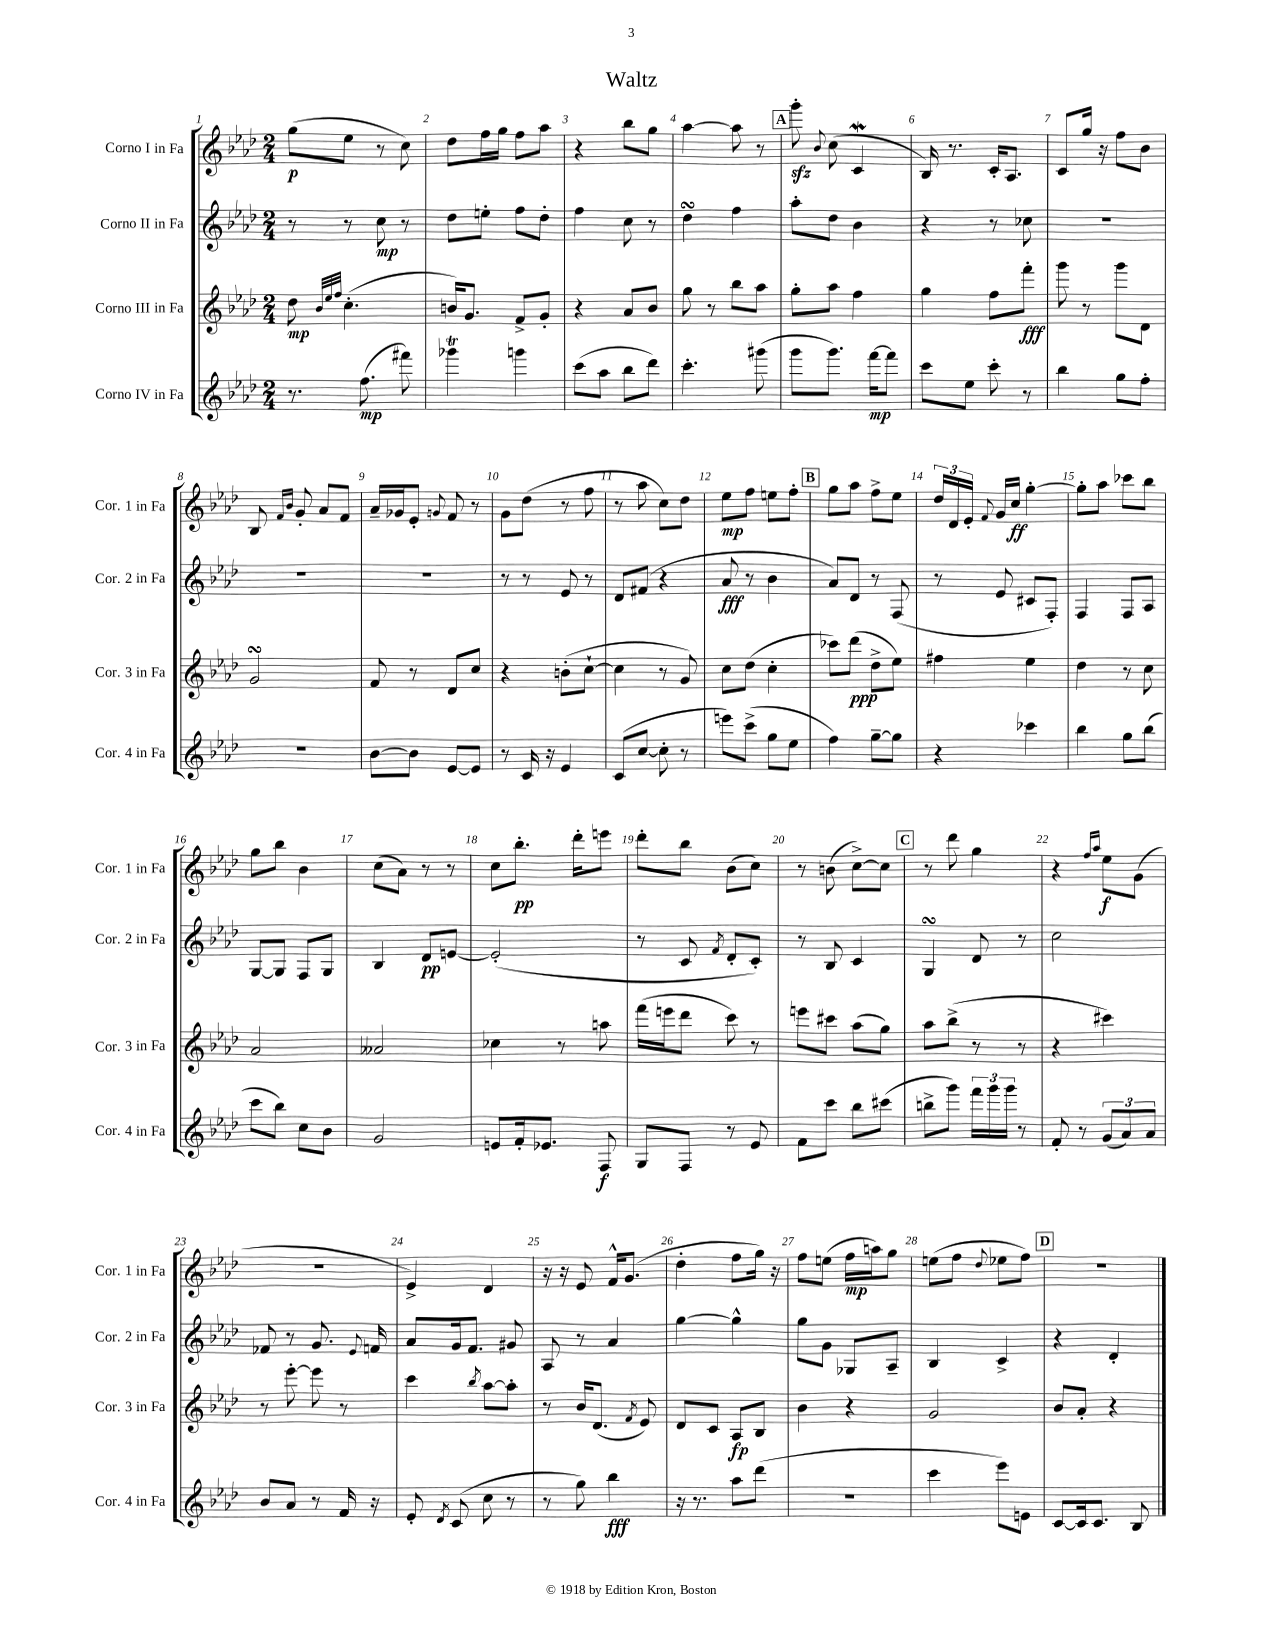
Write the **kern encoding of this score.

**kern	**kern	**kern	**kern
*staff4	*staff3	*staff2	*staff1
*clefG2	*clefG2	*clefG2	*clefG2
*k[b-e-a-d-]	*k[b-e-a-d-]	*k[b-e-a-d-]	*k[b-e-a-d-]
*M2/4	*M2/4	*M2/4	*M2/4
8.r	8dd-	8r	(8gg
.	32qqb-	.	.
.	32qqee-	.	.
.	32qqff	.	.
.	(4.cc'	8r	8ee-
(8.ff	.	.	.
.	.	8cc	8r
8fff#)	.	8r	8cc)
=	=	=	=
4ggg-	16b)	8dd-	8dd-
.	8.g	.	.
.	.	8ee'	16ff
.	.	.	16gg
4ggg	8f^	8ff	8ff
.	8g'	8dd-'	8aa-
=	=	=	=
(8ccc	4r	4ff	4r
8aa-	.	.	.
8bb-	8a-	8cc	8bb-
8ddd-)	8b-	8r	8gg
=	=	=	=
4.ccc'	8gg	4dd-	[4aa-
.	8r	.	.
.	8bb-	4ff	8aa-]
(8ggg#	8aa-	.	8r
=	=	=	=
8ggg	8gg'	8aa-'	8ggg'
.	.	.	8qqb-
8.ggg)	8aa-	8dd-	(8cc
.	4ff	4b-	4c
[16fff	.	.	.
8fff]	.	.	.
=	=	=	=
8ccc	4gg	4r	16B-)
.	.	.	8.r
8ee-	.	.	.
8ccc'	8ff	8r	16c'
.	.	.	8.A-
8r	8fff'	8cc-	.
=	=	=	=
4bb-	8ggg	2r	8c
.	8r	.	16gg
.	.	.	16r
8gg	8ggg	.	8ff
8ff'	8d-	.	8b-
=	=	=	=
2r	2g	2r	8B-
.	.	.	16qqf
.	.	.	16qqb-
.	.	.	8g'
.	.	.	8a-
.	.	.	8f
=	=	=	=
[8b-	8f	2r	16a-~
.	.	.	16g-
8b-]	8r	.	8e-'
.	.	.	8qqg
[8e-	8d-	.	8f
8e-]	8cc	.	8r
=	=	=	=
8r	4r	8r	8g
16c	.	8r	(8dd-
16r	.	.	.
4e-	(8b'	8e-	8r
.	[8cc`	8r	8ff
=	=	=	=
(8c	4cc]	8d-	8r
[8cc	.	(8f#	8aa-
8cc']	8r	4r	8cc)
8r	8g)	.	8dd-
=	=	=	=
8eee)	8cc	8a-	8ee-
(8ccc^	(8dd-	8r	8ff
8gg	4cc'	4b-	8ee
8ee-	.	.	8ff'
=	=	=	=
4ff)	8ccc-)	8a-)	8gg
.	(8ddd-	8d-	8aa-
[8gg~	8dd-^	8r	8ff^
8gg]	8ee-)	(8F	8ee-
=	=	=	=
4r	4ff#	8r	24dd-
.	.	.	24d-
.	.	.	24e-'
.	.	.	8qqf
.	.	8e-	16g
.	.	.	16cc
4ccc-	4ee-	8c#	[4gg'
.	.	8F')	.
=	=	=	=
4bb-	4dd-	4F	8gg']
.	.	.	8aa-
8gg	8r	8F	8ccc-
(8bb-	8cc	8A-	8bb-
=	=	=	=
8ccc	2a-	[8G	8gg
8bb-)	.	8G]	8bb-
8cc	.	8F	4b-
8b-	.	8G	.
=	=	=	=
2g	2a--	4B-	(8cc
.	.	.	8a-)
.	.	8d-	8r
.	.	[8e	8r
=	=	=	=
8e	4cc-	(2e']	8cc
16f'	.	.	8.bb-'
8.e-	.	.	.
.	8r	.	.
.	.	.	16ddd-'
8F	8aa	.	8eee
=	=	=	=
8G	(16fff	8r	8ddd-'
.	16eee	.	.
8F	8ddd-	8c	8bb-
.	.	8qf	.
8r	8ccc)	8d-'	(8b-
8e-	8r	8c')	8cc)
=	=	=	=
8f	8eee	8r	8r
8ccc	8ccc#	8B-	(8b
8bb-	(8aa-	4c	[8cc^)
(8ccc#	8gg)	.	8cc]
=	=	=	=
8bb^	8aa-	4G	8r
8ggg)	(8bb-^	.	8ddd-
24fff	8r	8d-	4gg
24ggg	.	.	.
24ggg	.	.	.
8r	8r	8r	.
=	=	=	=
8f'	4r	2cc	4r
8r	.	.	.
.	.	.	16qqff
.	.	.	16qqaa-
(12g	4ccc#)	.	8ee-
12a-)	.	.	.
.	.	.	(8g
12a-	.	.	.
=	=	=	=
8b-	8r	8f-	2r
8a-	[8eee-'	8r	.
8r	8eee-]	8.g	.
16f	8r	.	.
.	.	8qqe-	.
16r	.	16f	.
=	=	=	=
8e-'	4ccc	8a-	4e-^)
8qd-	.	.	.
(8c	.	16g	.
.	.	8.f	.
.	8qbb-	.	.
8cc	[8aa-	.	4d-
8r	8aa-']	8g#	.
=	=	=	=
8r	8r	8A-	16r
.	.	.	16r
8gg)	16b-	8r	8e-
.	(8.d-	.	.
4bb-	.	4a-	16f^^
.	.	.	(8.g
.	8qf	.	.
.	8e-)	.	.
=	=	=	=
16r	8d-	[4gg	4dd-'
8.r	.	.	.
.	8c	.	.
8aa-	8A-	4gg^^]	8ff
(8ddd-	8B-	.	16gg)
.	.	.	16r
=	=	=	=
2r	4b-	8gg	8ff
.	.	8g	(8ee
.	4r	8G-	16ff
.	.	.	16aa)
.	.	8A-~	8gg
=	=	=	=
4ccc	2g	4B-	(8ee
.	.	.	8ff
.	.	.	8qqdd-
8eee-)	.	4c^	8ee-
8e	.	.	8ff)
=	=	=	=
[8c	8b-	4r	2r
16c]	8a-'	.	.
8.c	.	.	.
.	4r	4d-'	.
8B-	.	.	.
==	==	==	==
*-	*-	*-	*-
